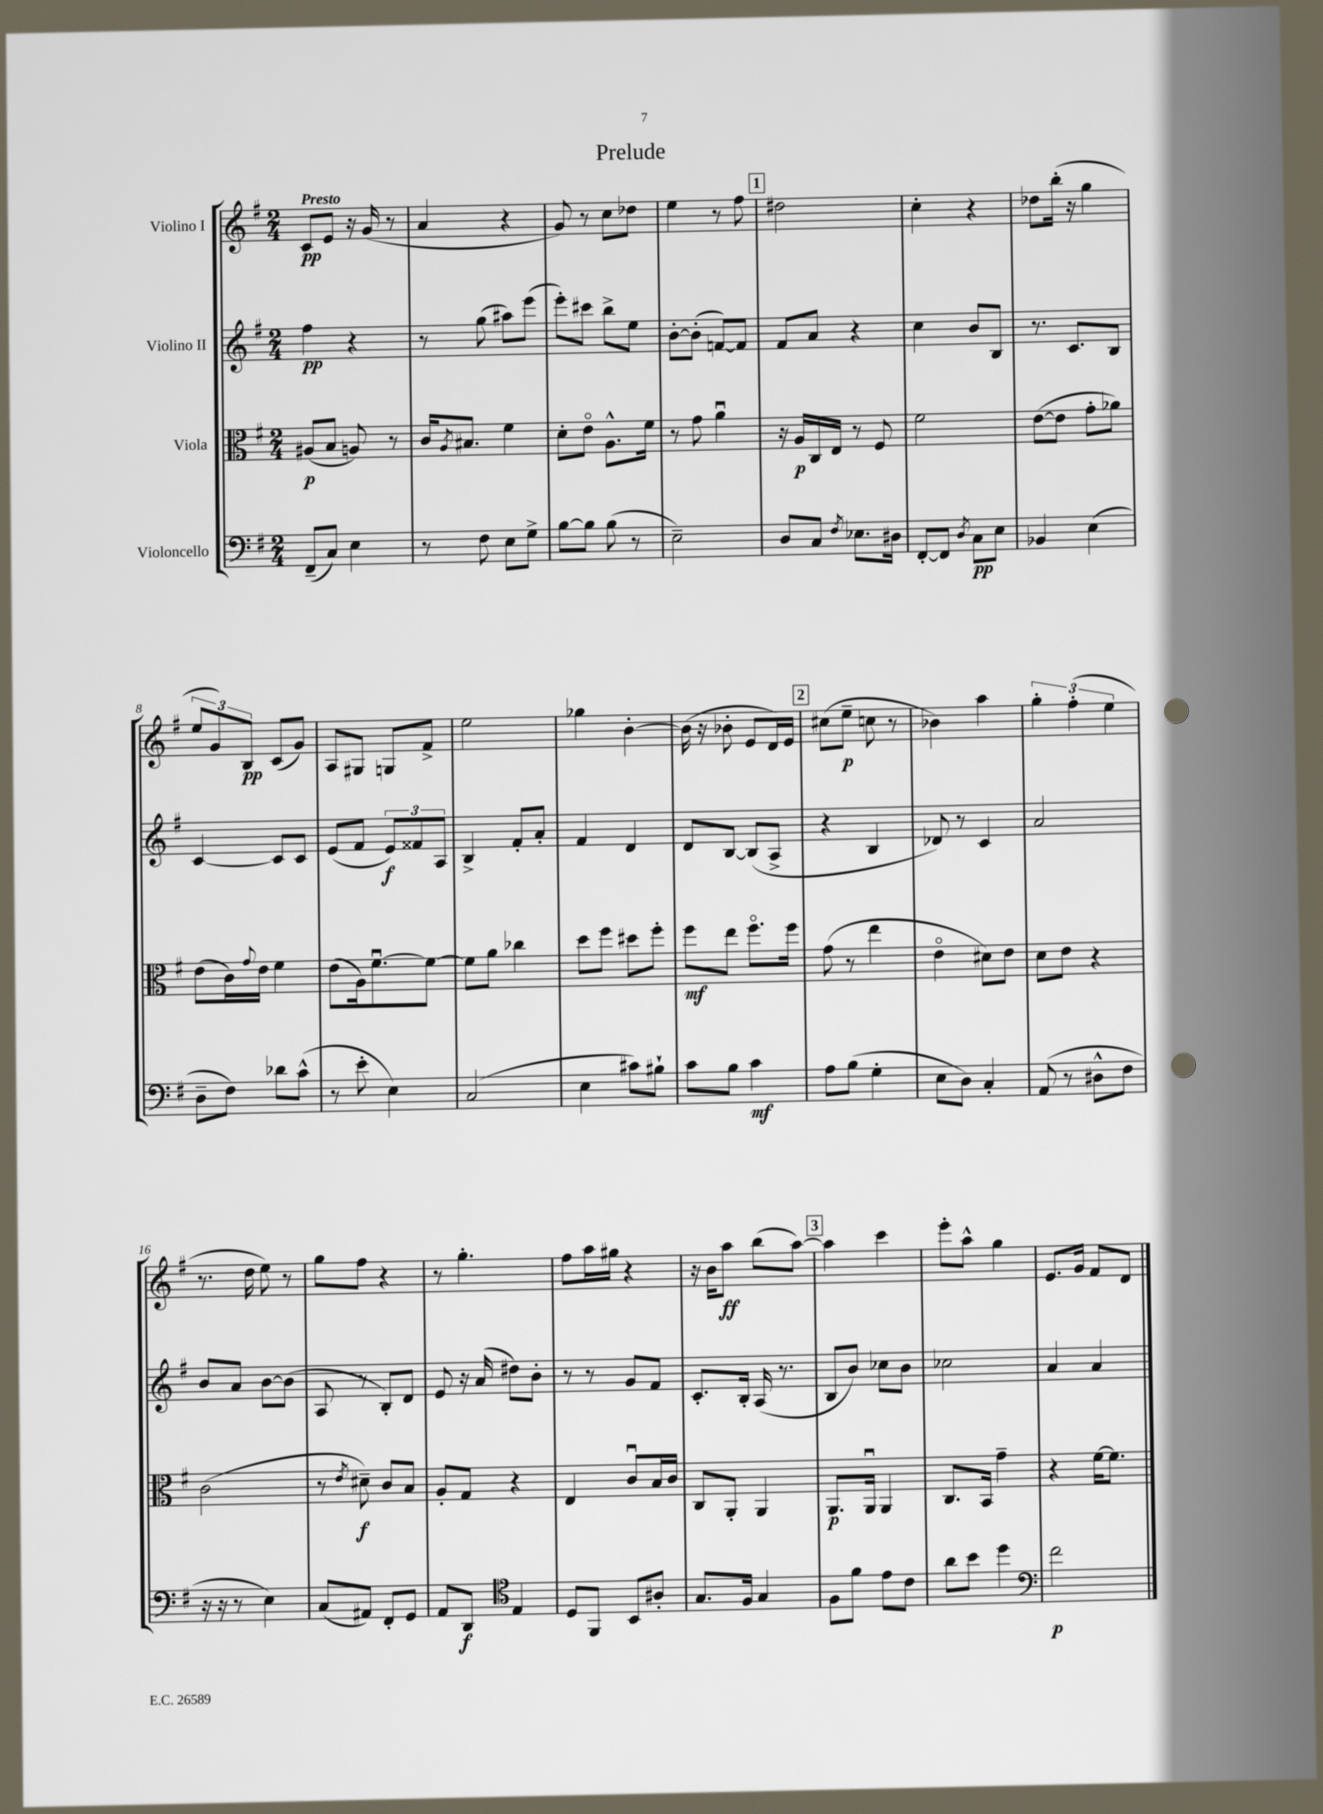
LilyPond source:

\header { title = "Prelude" }
<<
\new StaffGroup <<
\new Staff = "s0" \with { instrumentName = "Violino I" } {
    \clef treble \key g \major \numericTimeSignature \time 2/4 \tempo "Presto"
    c'8\pp e'8 r16 g'16( r8 |
    a'4 r4 |
    g'8) r8 c''8 des''8 |
    e''4 r8 fis''8 |
    \mark \markup { \box "1" } dis''2 |
    c''4-. r4 |
    des''8 b''16-.( r16 g''4 |
    \tuplet 3/2 { e''8 g'8) b8\pp } c'8( g'8) |
    a8 gis8 g8 fis'8-> |
    e''2 |
    ges''4 b'4~-. |
    b'16( r16 bes'8-. e'8 d'16) e'16 |
    \mark \markup { \box "2" } cis''8( e''8--\p c''8 r8 |
    bes'4) a''4 |
    \tuplet 3/2 { g''4-. fis''4-.( e''4 } |
    r8. d''16 e''8) r8 |
    g''8 fis''8 r4 |
    r8 g''4.-. |
    fis''8 a''16 gis''16 r4 |
    r16 b'16 a''8\ff b''8( a''8~) |
    \mark \markup { \box "3" } a''4 c'''4 |
    e'''8-. a''8-^ g''4 |
    e'8. g'16 fis'8 d'8 \bar "|." |
}
\new Staff = "s1" \with { instrumentName = "Violino II" } {
    \clef treble \key g \major \numericTimeSignature \time 2/4
    fis''4\pp r4 |
    r8 g''8( ais''8) e'''8( |
    e'''8-.) cis'''8 b''8-> e''8 |
    b'8~-. b'8-.( f'8~) f'8 |
    \mark \markup { \box "1" } fis'8 a'8 r4 |
    c''4 b'8 b8 |
    r8. c'8. b8 |
    c'4~ c'8 c'8 |
    e'8( fis'8 \tuplet 3/2 { e'8\f) fisis'8 a8 } |
    b4-> fis'8-. a'8-. |
    fis'4 d'4 |
    d'8 b8~ b8( a8-> |
    \mark \markup { \box "2" } r4 b4 |
    des'8) r8 c'4 |
    a'2 |
    b'8 a'8 b'8~ b'8( |
    a8 r8 b8-.) d'8 |
    e'8 r16 a'16( dis''8) b'8-. |
    r8 r8 g'8 fis'8 |
    c'8.-. b16-. a16( r8. |
    \mark \markup { \box "3" } b8 b'8) ces''8 b'8 |
    ces''2 |
    a'4 a'4 \bar "|." |
}
\new Staff = "s2" \with { instrumentName = "Viola" } {
    \clef alto \key g \major \numericTimeSignature \time 2/4
    ais8\p( b8 a8) r8 |
    c'16 \acciaccatura { a8 } bis8. fis'4 |
    d'8-. e'8\flageolet a8.-^ fis'16 |
    r8 g'8 a'4\downbow |
    \mark \markup { \box "1" } r16 a16\p c16 e16 r8 fis8 |
    fis'2 |
    e'8~( e'8 g'8-. aes'8) |
    e'8( c'16) \appoggiatura { g'8 } e'16 fis'4 |
    e'8( a16) fis'8.~\downbow fis'8~ |
    fis'8 a'8 ces''4 |
    d''8 fis''8 dis''8 fis''8-. |
    fis''8\mf e''8 fis''8.\flageolet fis''16 |
    \mark \markup { \box "2" } g'8( r8 e''4 |
    e'4\flageolet dis'8) e'8 |
    d'8 e'8 r4 |
    c'2( |
    r8 \acciaccatura { e'8 } dis'8--\f) c'8 b8 |
    a8-. g8 r4 |
    e4 c'8\downbow b16 c'16 |
    c8 a,8-. a,4 |
    \mark \markup { \box "3" } a,8.\p a,16\downbow a,4 |
    c8. b,16 g'4-- |
    r4 fis'16~ fis'8. \bar "|." |
}
\new Staff = "s3" \with { instrumentName = "Violoncello" } {
    \clef bass \key g \major \numericTimeSignature \time 2/4
    fis,8--( c8) e4 |
    r8 fis8 e8 g8-> |
    b8~ b8 b8( r8 |
    e2--) |
    \mark \markup { \box "1" } d8 c8 \acciaccatura { fis8 } ees8. dis16 |
    fis,8~-. fis,8 \acciaccatura { d8 } c8\pp e8 |
    bes,4 e4( |
    d8-- fis8) des'8 c'8-^( |
    r8 e'8-. e4) |
    c2( |
    e4 cis'8) bis8-! |
    c'8 b8 c'4\mf |
    \mark \markup { \box "2" } a8 b8( g4-. |
    e8 d8) c4-. |
    a,8( r8 dis8-^ fis8 |
    r16 r16 r8 e4) |
    c8( ais,8) fis,8-. g,8 |
    a,8 d,8\f \clef tenor e4 |
    d8 fis,8 b,8 ais8-. |
    g8. fis16 g4 |
    \mark \markup { \box "3" } fis8 fis'8 e'8 c'8 |
    a'8 b'8 d''4 |
    \clef bass fis'2\p \bar "|." |
}
>>
>>
